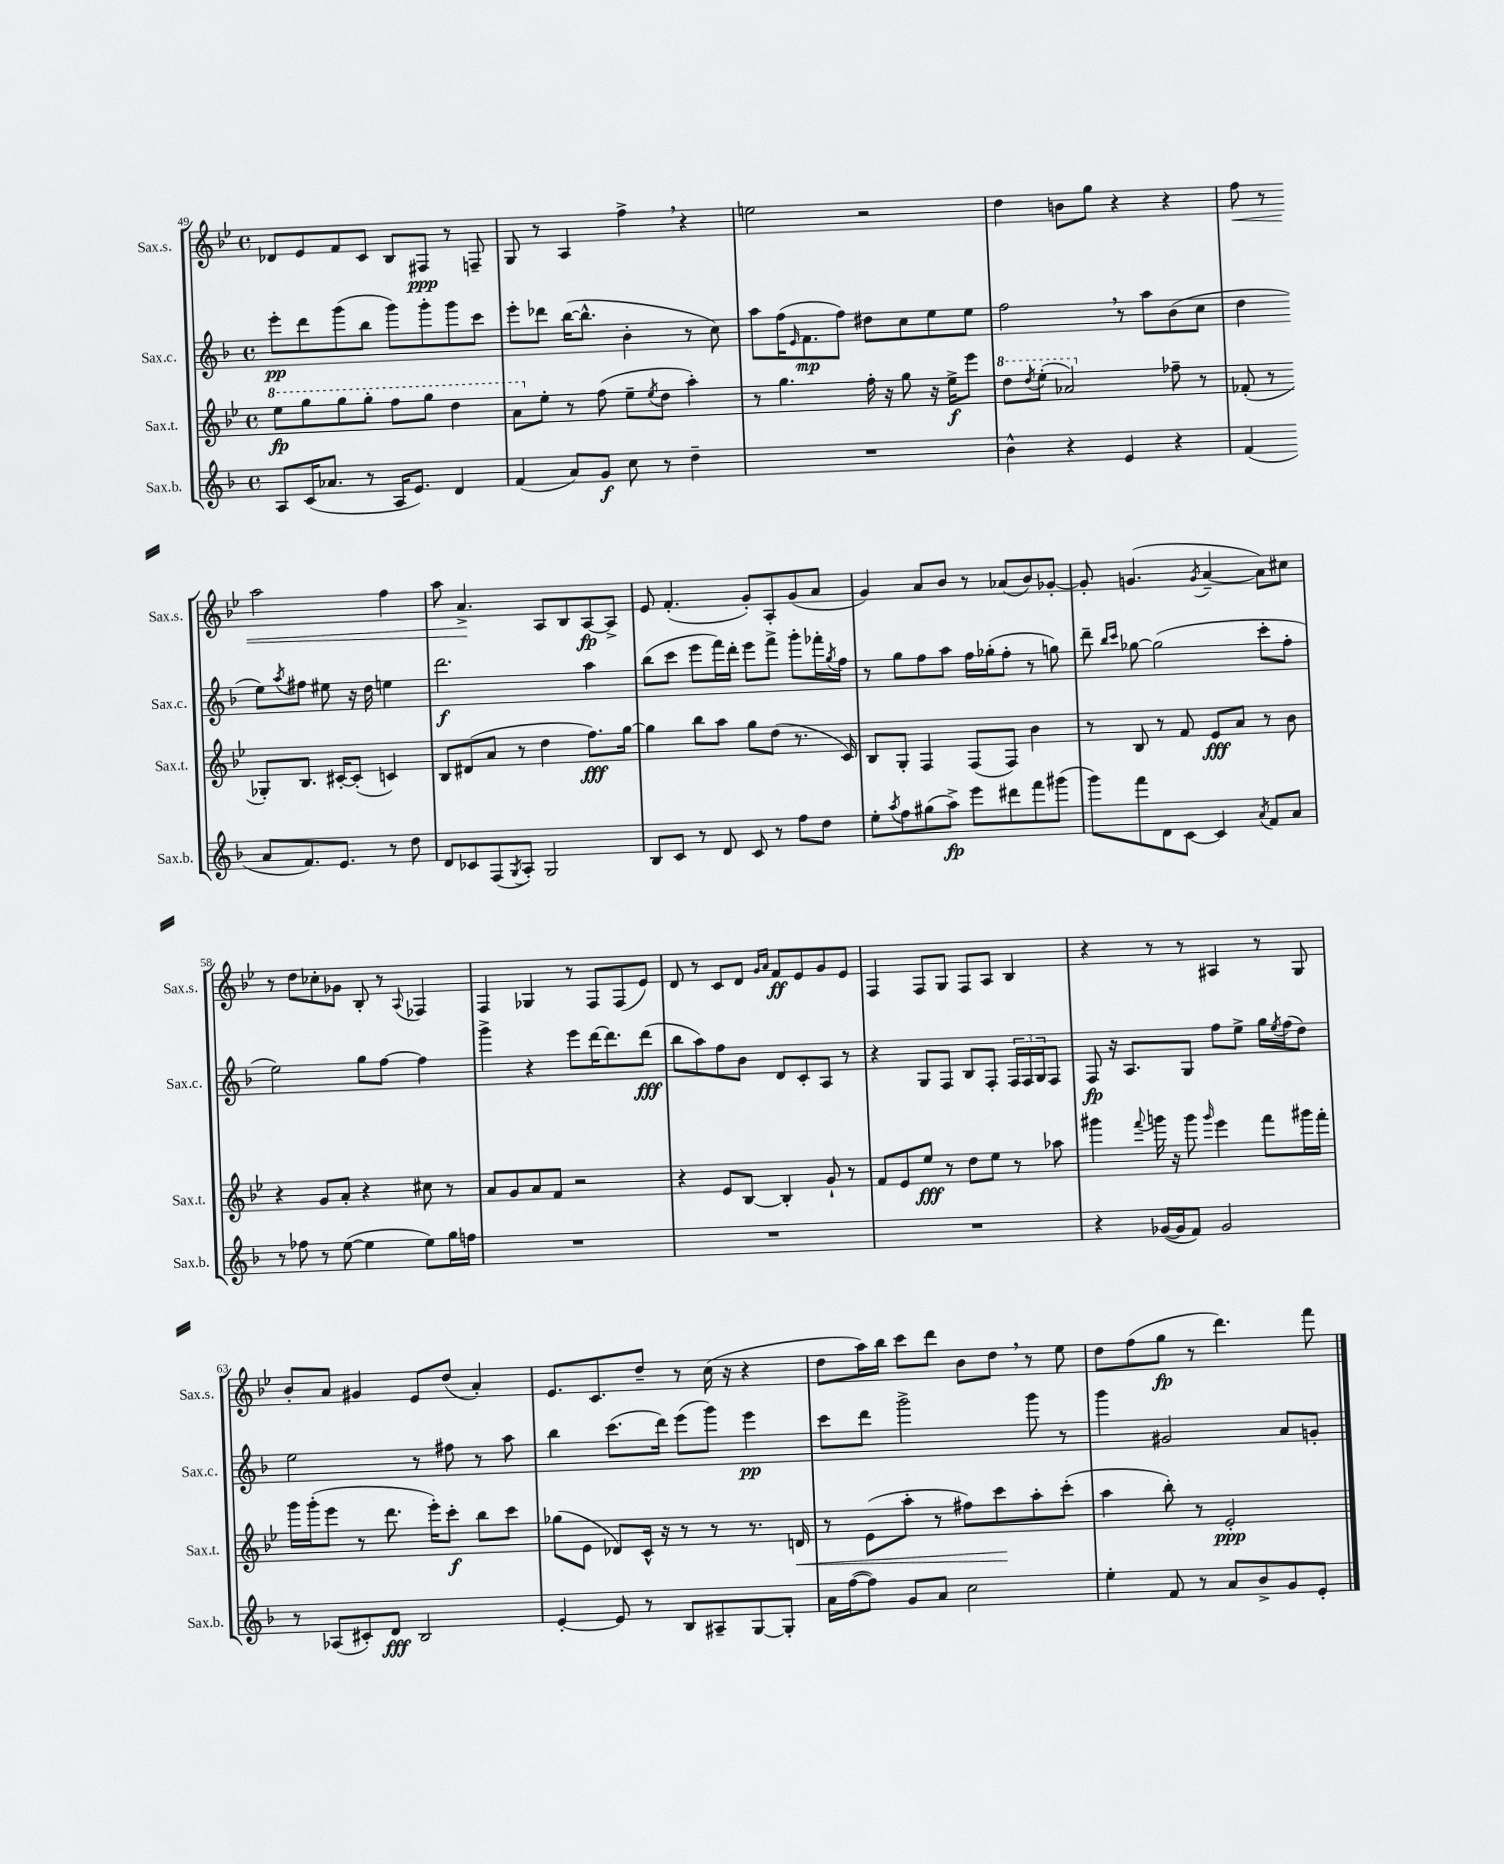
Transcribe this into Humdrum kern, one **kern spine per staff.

**kern	**kern	**kern	**kern
*staff4	*staff3	*staff2	*staff1
*clefG2	*clefG2	*clefG2	*clefG2
*k[b-]	*k[b-e-]	*k[b-]	*k[b-e-]
*M4/4	*M4/4	*M4/4	*M4/4
*met(c)	*met(c)	*met(c)	*met(c)
8A	8eee-	8eee'	8d-
(16c	8ggg	8ddd	8e-
8.a-	.	.	.
.	8ggg	(8ggg	8f
8r	8ggg'	8bb-	8c
16A	8fff	8ggg)	8B-
8.e)	.	.	.
.	8ggg	8ggg'	8F#
4d	4ddd	8ggg	8r
.	.	8ccc	8F~
=	=	=	=
(4f	8aa	8eee'	8G
.	8ee-'	8ddd-	8r
8a)	8r	([16bb-	4A
.	.	8.bb-^^]	.
8g	(8ff	.	.
8cc	8ee-~	4b-'	4ff^
.	8qee-	.	.
8r	8dd	.	.
4dd~	4aa')	8r	4r
.	.	8cc)	.
=	=	=	=
1r	8r	8aa	2ee
.	4.gg	(16ff	.
.	.	16qqe	.
.	.	8.f	.
.	.	8ff)	.
.	16ff'	8dd#	2r
.	16r	.	.
.	8gg	8cc	.
.	16r	8ee	.
.	16ee-^	.	.
.	8eee-	8ee	.
=	=	=	=
4b-^^	8ddd	2ff	4dd
.	8qddd	.	.
.	(8eee-'	.	.
4r	2aa-)	.	8b
.	.	.	8gg
4e	.	8r	4r
.	.	8aa	.
4r	8ff-~	(8b-	4r
.	8r	8cc	.
=	=	=	=
(4f	(8f-'	4dd	8ff
.	8r	.	8r
8a	8G-')	8ee)	2aa
.	.	8qaa	.
8.f)	8.B-	8ff#	.
.	.	8ee#	.
8.e	[16c#'	.	.
.	(8c#']	16r	.
.	.	16dd	.
8r	4c)	4ee	4ff
8dd	.	.	.
=	=	=	=
8d	8B-	2.ddd	8aa
8c-	(8d#	.	4.a^
(8F	8a	.	.
8qG	.	.	.
8A')	8r	.	.
2G	4dd	.	8A
.	.	.	8B-
.	8.ff)	4aa	[8A
.	.	.	8A^]
.	[16gg	.	.
=	=	=	=
8B-	4gg]	(8bb-	8e-
8c	.	8ccc	(4.f'
8r	8bb-	8eee	.
8d	8aa	16fff)	.
.	.	16ddd'	.
8c	8gg	8eee	8g')
8r	(8dd	8fff^	8A'
8ff	8.r	8ggg'	(8g
8dd	.	16fff-'	8a
.	.	8qgg	.
.	16c)	16ff	.
=	=	=	=
8ee'	8B-	8r	4g)
8qaa	.	.	.
8ff	8G'	8gg	.
(8gg#	4F	8ff	8a
8aa^)	.	8aa	8b-
8eee	(8F	16ff	8r
.	.	(16gg-'	.
8ddd#	8F)	8ff'	(8a-
8fff	4b-	8r	8b-)
(8ggg#	.	8gg)	[8g-'
=	=	=	=
8ggg)	8r	8ddd~	8g-']
.	.	16qqbb-	.
.	.	16qqccc	.
8fff	8B-	[8gg-	(4.g
8d	8r	(2gg-]	.
[8c	8f	.	.
.	.	.	8qg
4c]	8e-	.	[4a~
.	8a	.	.
8qa	.	.	.
8f	8r	8ccc'	8a])
8a	8b-	8ff'	8cc#
=	=	=	=
8r	4r	2ee)	8r
8ff-	.	.	8dd
8r	8g	.	8cc-'
([8ee	8a'	.	8g-
4ee]	4r	8gg	8B-'
.	.	[8ff	8r
.	.	.	8qqA
8ee)	8cc#	4ff]	4F-
16gg	8r	.	.
16ff	.	.	.
=	=	=	=
1r	8a	4ggg^	4F
.	8g	.	.
.	8a	4r	4G-
.	8f	.	.
.	2r	8eee	8r
.	.	[16ddd	8F
.	.	8.ddd]	.
.	.	.	(8F
.	.	(8ddd	8e-)
=	=	=	=
1r	4r	8bb-	8d
.	.	8aa)	8r
.	8e-	8ff	8c
.	[8B-	8b-	8d
.	.	.	16qqg
.	.	.	16qqa
.	4B-']	8d	8f
.	.	8c'	8e-
.	8g`	8A	8g
.	8r	8r	8e-
=	=	=	=
1r	8f	4r	4F
.	8e-	.	.
.	8ee-	8G	8F
.	8r	8F	8G
.	8dd	8B-	8F
.	8ee-	8F'	8A
.	8r	24F	4B-
.	.	24F	.
.	.	24G	.
.	8aa-	8F	.
=	=	=	=
4r	4ggg#	8F	4r
.	.	16r	.
.	.	8.A	.
.	8qqfff	.	.
([16g-	16ggg	.	8r
16g-]	16r	.	.
8f)	8ggg	8G	8r
.	16qqggg	.	.
2g-	4eee-	8ff	4A#
.	.	8ee^	.
.	8fff	16gg	8r
.	.	8qee	.
.	.	(16ff	.
.	16ggg#	8dd)	8G
.	16fff'	.	.
=	=	=	=
8r	16ggg	2ee	8b-'
.	(16ggg'	.	.
(8A-	8eee-	.	8a
8c#')	8r	.	4g#
8d	8.ddd	.	.
2B-	.	8r	8e-
.	16eee-')	.	.
.	8ccc'	8ff#	(8dd
.	8bb-	8r	4a')
.	8ccc	8aa	.
=	=	=	=
[4e'	(8gg-	4bb-	8.e-
.	8e-	.	.
.	.	.	8.c
8e]	8d-)	(8.ccc	.
8r	16c^^	.	8dd~
.	16r	16ddd)	.
8B-	8r	(8eee	8r
8A#~	8r	8ggg)	(16cc
.	.	.	16r
[8G	8.r	4eee	4r
8G']	.	.	.
.	16d	.	.
=	=	=	=
16a	8r	8ccc	8dd
([16ff	.	.	.
8ff])	(8e-	8ddd	16aa)
.	.	.	16bb-
8g	8aa'	2ggg^	8ccc
8a	8r	.	8ddd
2cc	8ff#)	.	8b-
.	8ccc	.	8dd
.	8aa'	8ggg	8r
.	(8ccc'	8r	8ee-
=	=	=	=
4ee'	4aa	4ggg	8dd
.	.	.	(8ff
8f	8bb-')	2g#	8gg
8r	8r	.	8r
8a	2e-'	.	4.ddd)
8b-^	.	.	.
8g	.	8a	.
8e'	.	8g'	8fff
==	==	==	==
*-	*-	*-	*-
